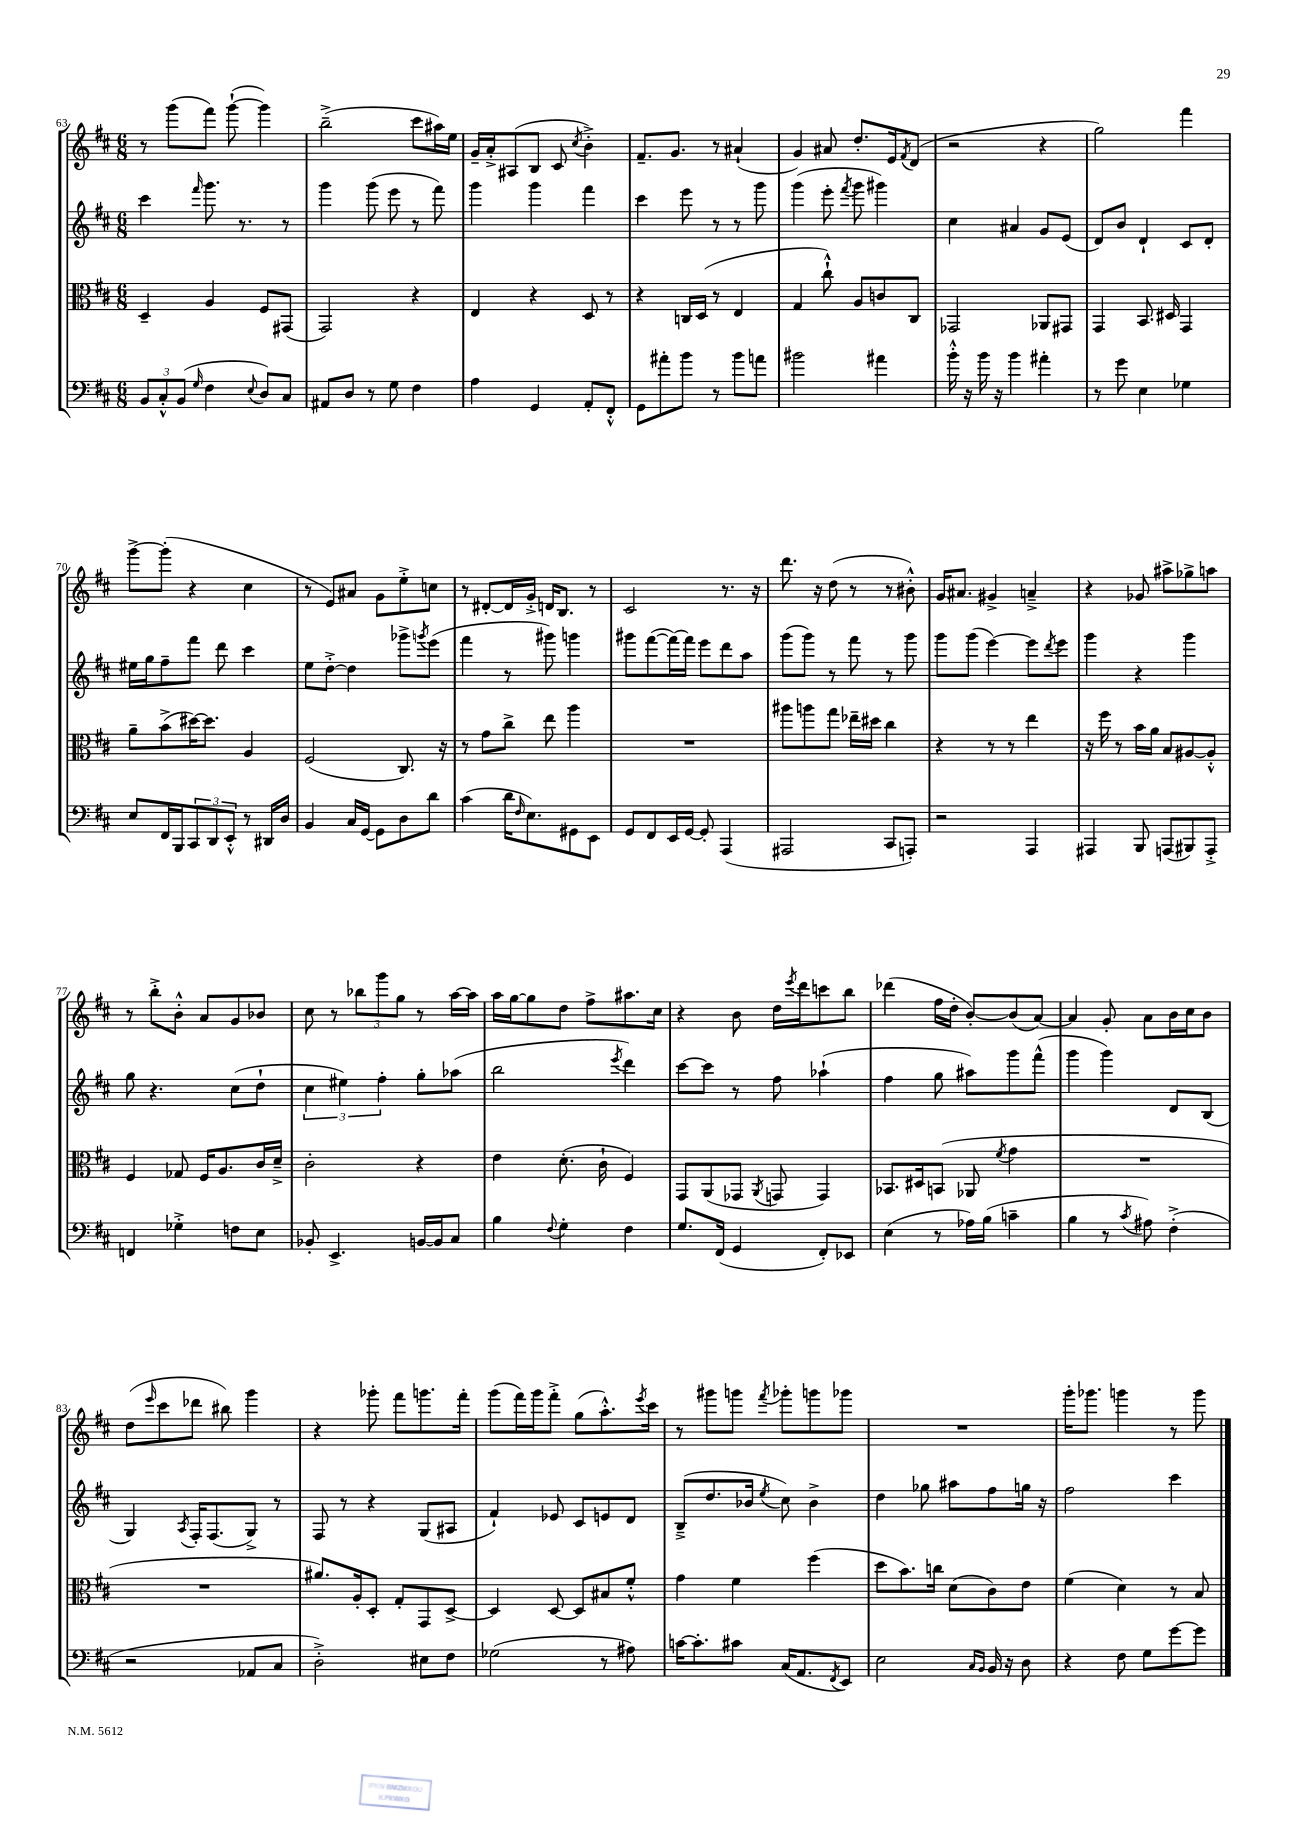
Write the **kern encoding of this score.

**kern	**kern	**kern	**kern
*staff4	*staff3	*staff2	*staff1
*clefF4	*clefC3	*clefG2	*clefG2
*k[f#c#]	*k[f#c#]	*k[f#c#]	*k[f#c#]
*M6/8	*M6/8	*M6/8	*M6/8
12BB	4D~	4ccc#	8r
12C#'^^	.	.	.
.	.	.	(8ggg
(12BB	.	.	.
16qqG	.	16qqfff#	.
4F#	4A	8.ggg	8fff#)
.	.	.	([8ggg`
.	.	8.r	.
8qqE	.	.	.
8D)	8F#	.	4ggg])
8C#	(8GG#	8r	.
=	=	=	=
8AA#	2GG)	4ggg	(2bb~^
8D	.	.	.
8r	.	(8ggg	.
8G	.	8eee	.
4F#	4r	8r	8ccc#
.	.	8fff#)	16aa#)
.	.	.	16ee
=	=	=	=
4A	4E	4ggg	16g~
.	.	.	16a'^
.	.	.	(8A#
4GG	4r	4ggg	8B
.	.	.	8c#
.	.	.	8qcc#
8AA'	8D	4fff#	4b'^)
8FF#'^^	8r	.	.
=	=	=	=
8GG	4r	4ccc#	8.f#~
8a#'	.	.	.
.	.	.	8.g
8b	16C	8eee	.
.	(16D	.	.
8r	8r	8r	8r
8b	4E	8r	(4a#`
8a	.	8ggg	.
=	=	=	=
2b#	4G	(4ggg	4g)
.	8cc#`^^)	8eee'	8a#
.	.	8qfff#	.
.	8A	8ggg	8.dd'
4a#	8c	4ggg#)	.
.	.	.	16e
.	.	.	8qf#
.	8C#	.	(8d
=	=	=	=
16b'^^	2GG-	4cc#	2r
16r	.	.	.
16b	.	.	.
16r	.	.	.
4b	.	4a#	.
4a#'	8AA-	8g	4r
.	8GG#	(8e	.
=	=	=	=
8r	4GG	8d)	2gg)
8g	.	8b	.
4E	8.BB	4d`	.
.	16D#	.	.
4G-	4GG	8c#	4fff#
.	.	8d'	.
=	=	=	=
8E	8a~	16ee#	[8ggg^
.	.	16gg	.
16FF#	(8b^	8ff#~	(8ggg']
16BBB	.	.	.
12CC#	[16dd#)	8fff#	4r
.	8.dd#]	.	.
12DD	.	.	.
.	.	8ddd	.
12EE'^^	.	.	.
8r	4A	4ccc#	4cc#
16DD#	.	.	.
16D	.	.	.
=	=	=	=
4BB	(2F#	8ee	8r
.	.	[8dd'^	8e)
16C#	.	4dd]	8a#
[16GG	.	.	.
8GG]	.	.	8g
8D	8.C#)	8ggg-^	8ee'^
.	.	8qggg	.
8d	.	(8eee	8cc
.	16r	.	.
=	=	=	=
(4c#	8r	4fff#	8r
.	8g	.	[8d#'
16d	8cc#^	8r	16d#]
16qqF#	.	.	.
8.E)	.	.	16g'^
.	8ee	8ggg#)	16d
.	.	.	8.B
8GG#	4aa	4ggg	.
8EE	.	.	8r
=	=	=	=
8GG	2.r	8ggg#	2c#
8FF#	.	([8fff#	.
16EE	.	16fff#_)	.
[16GG	.	16fff#]	.
8GG']	.	8eee	.
(4AAA	.	8ddd	8.r
.	.	8aa	.
.	.	.	16r
=	=	=	=
2AAA#	8aa#	(8ggg	8.ddd
.	8aa	8ggg)	.
.	.	.	16r
.	8gg	8r	(8dd
.	16ee-~	8fff#	8r
.	16dd#	.	.
8CC#	4cc#	8r	8r
8AAA')	.	8ggg	8b#'^^)
=	=	=	=
2r	4r	8ggg	16g
.	.	.	8.a#
.	.	(8ggg	.
.	8r	[4eee)	4g#^
.	8r	.	.
4AAA	4ee	8eee]	4a~^
.	.	8qddd	.
.	.	8eee	.
=	=	=	=
4AAA#	16r	4ggg	4r
.	16ff#	.	.
.	8r	.	.
8BBB	16b	4r	8g-
.	16a	.	.
(8AAA	8B	.	8aa#^
8BBB#)	[8A#	4ggg	8gg-^
8AAA'^	8A#'^^]	.	8aa
=	=	=	=
4FF	4F#	8gg	8r
.	.	4.r	8bb'^
4G-'^	8G-	.	8b'^^
.	16F#	.	8a
.	8.A	.	.
8F	.	(8cc#	8g
8E	16c#	8dd`	8b-
.	16d~^	.	.
=	=	=	=
8BB-'	2c#'	6cc#	8cc#
4.EE^	.	.	8r
.	.	6ee#)	.
.	.	.	12bb-
.	.	6ff#'	12ggg
.	.	.	12gg
[16BB	4r	8gg'	8r
16BB]	.	.	.
8C#	.	(8aa-	[16aa
.	.	.	16aa]
=	=	=	=
4B	4e	2bb	16aa
.	.	.	[16gg
.	.	.	8gg]
8qqF#	.	.	.
4G'	(8.d'	.	8dd
.	.	.	8ff#^
.	16c#`	.	.
.	.	8qeee	.
4F#	4F#)	4ddd)	8.aa#
.	.	.	16cc#
=	=	=	=
8.G	8GG	[8ccc#	4r
.	(8AA	8ccc#]	.
(16FF#	.	.	.
4GG	8GG-	8r	8b
.	8qAA	.	.
.	8GG	8ff#	16dd
.	.	.	8qeee
.	.	.	16ddd
8FF#')	4GG)	(4aa-`	8ccc
8EE-	.	.	8bb
=	=	=	=
(4E	8.BB-	4ff#	(4ddd-
.	16D#	.	.
8r	(8BB	8gg	16ff#
.	.	.	16dd'
16A-)	8AA-	8aa#)	[8b')
(16B	.	.	.
.	8qf#	.	.
4c~	4g	8ggg	(8b]
.	.	(8fff#^^	[8a)
=	=	=	=
4B	2.r	4ggg	4a]
8r	.	4ggg)	8g'
8qc#	.	.	.
8A#)	.	.	8a
(4F#'^	.	8d	16b
.	.	.	16cc#
.	.	(8B	8b
=	=	=	=
2r	2.r	4G)	(8dd
.	.	.	16qqeee
.	.	.	8ccc#
.	.	8qA	.
.	.	16F#'	8ddd-
.	.	(8.F#	.
.	.	.	8bb#)
8AA-	.	8G^)	4ggg
8C#	.	8r	.
=	=	=	=
2D'^)	8.a#)	8F#	4r
.	.	8r	.
.	16A'	.	.
.	8D'	4r	8ggg-'
.	8G'	.	8fff#
8E#	8GG	(8G	8.ggg
8F#	[8D^	8A#	.
.	.	.	16fff#'
=	=	=	=
(2G-	4D]	4f#`)	(8ggg
.	.	.	16fff#)
.	.	.	16ggg
.	[8D	8e-	8fff#'^
.	8D]	8c#	(8gg
8r	8B#	8e	8.aa'^^)
8A#)	8f#'^^	8d	.
.	.	.	8qeee
.	.	.	16ccc#
=	=	=	=
[16c	4g	(8B~^	8r
8.c']	.	.	.
.	.	8.dd	8ggg#
8c#	4f#	.	8ggg
.	.	16b-	.
.	.	8qee	8qfff#
(16C#	.	8cc#)	8ggg-'
8.AA	.	.	.
.	(4ff#	4b-^	8ggg
8qFF#	.	.	.
8EE)	.	.	8ggg-
=	=	=	=
2E	8dd	4dd	2.r
.	8.b)	.	.
.	.	8gg-	.
.	16cc	.	.
.	(8d	8aa#	.
16qqC#	.	.	.
16qqBB	.	.	.
16BB	8c#)	8ff#	.
16r	.	.	.
8D	8e	16gg	.
.	.	16r	.
=	=	=	=
4r	(4f#	2ff#	16ggg'
.	.	.	8.ggg-
8F#	4d)	.	4ggg
8G	.	.	.
[8g	8r	4ccc#	8r
8g]	8B	.	8ggg
==	==	==	==
*-	*-	*-	*-
